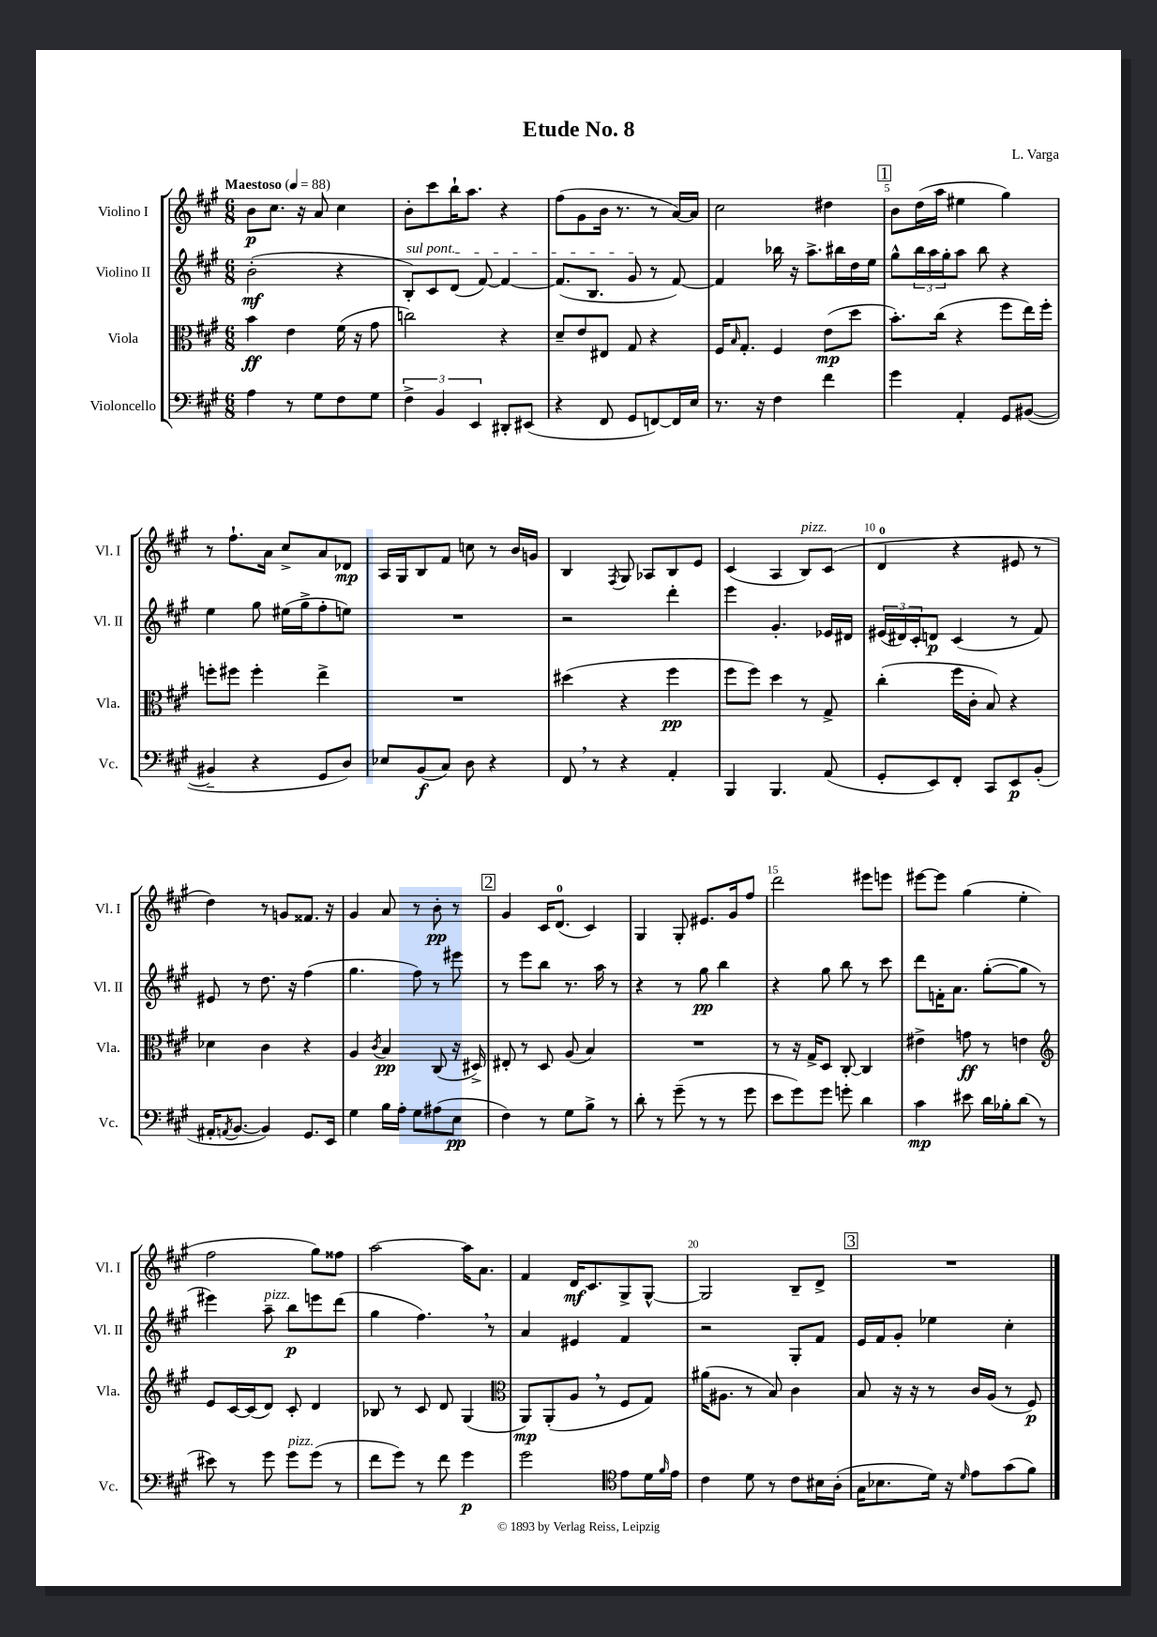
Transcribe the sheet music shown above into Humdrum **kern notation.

**kern	**kern	**kern	**kern
*staff4	*staff3	*staff2	*staff1
*clefF4	*clefC3	*clefG2	*clefG2
*k[f#c#g#]	*k[f#c#g#]	*k[f#c#g#]	*k[f#c#g#]
*M6/8	*M6/8	*M6/8	*M6/8
*MM88	*MM88	*MM88	*MM88
4A	4b	(2b'	8b
.	.	.	8.cc#
8r	4e	.	.
.	.	.	16r
8G#	.	.	8a
8F#	(16f#	4r	4cc#
.	16r	.	.
8G#	8g#	.	.
=	=	=	=
6F#^	2cc)	8B')	8b'
.	.	8c#	8ccc#
6BB	.	.	.
.	.	(8d	16bb`
.	.	.	8.aa
6EE	.	.	.
.	.	[8f#)	.
8DD#'	4r	4f#_	4r
(8EE#	.	.	.
=	=	=	=
4r	8d~	(8.f#]	(8ff#
.	8e	.	8g#
.	.	8.B	.
8FF#	8E#	.	16b
.	.	.	8.r
8GG#	8G#	8g#	.
[8FF)	4r	8r	8r
16FF]	.	[8f#)	[16a)
16E	.	.	16a]
=	=	=	=
8.r	16F#	4f#]	2cc#
.	16qqB	.	.
.	8.G#'	.	.
16r	.	.	.
4F#	4F#	16bb-	.
.	.	16r	.
.	.	8.aa^	.
4f#	(8e	.	4dd#
.	.	16bb#	.
.	8dd	16dd	.
.	.	16ee	.
=	=	=	=
4g#	8.b')	8gg#^^	8b
.	.	24bb	(16dd
.	.	24aa	.
.	(16cc#	.	16aa
.	.	24gg#'	.
4AA'	4r	8aa	4ee#
.	.	8bb	.
8GG#	8ff#	4r	4gg#)
([8BB#	16ee)	.	.
.	16ff#'	.	.
=	=	=	=
4BB#~]	8ff'	4ee	8r
.	8ff#	.	8.ff#`
4r	4ff#'	8gg#	.
.	.	.	16a
.	.	(16ee#	8cc#^
.	.	16gg#^	.
8GG#	4ee^	8ff#'	8a
8D)	.	8ee)	8d-
=	=	=	=
8E-	2.r	2.r	16A
.	.	.	16G#
(8BB	.	.	8B
8C#)	.	.	8f#
8D	.	.	8cc
4r	.	.	8r
.	.	.	16b
.	.	.	16g
=	=	=	=
8FF#	(4dd#	2r	4B
8r	.	.	.
.	.	.	8qF#
4r	4r	.	8G#
.	.	.	8A-
4AA'	4ff#	4ddd'	8B
.	.	.	8e
=	=	=	=
4BBB	8ff#	4eee	(4c#
.	8ff#)	.	.
4.BBB	4dd	4.g#'	4A
.	8r	.	8B)
(8AA	8G#^	16e-	(8c#
.	.	16d#	.
=	=	=	=
8GG#'	(4cc#'	(24e#	4d
.	.	24d#)	.
.	.	24c#'	.
8EE)	.	8d	.
8FF#'	16ff#	(4c#	4r
.	16c#'	.	.
8CC#	8B)	.	.
8EE	4r	8r	8e#
(8BB'	.	8f#)	8r
=	=	=	=
16AA#'	4d-	8e#	4dd)
8qAA	.	.	.
[8.BB	.	.	.
.	.	8r	.
4BB])	4c#	8.dd	8r
.	.	.	8g
.	.	16r	.
8.GG#	4r	(4ff#	8.f##
16EE	.	.	16r
=	=	=	=
4G#	4A	4.gg#	4g#
.	8qc#	.	.
16B	4B	.	8a
16A'	.	.	.
8G#	.	8ff#)	8r
(8A#	(8C#	8r	8b'
8E	16r	8eee#	8r
.	16D#^)	.	.
=	=	=	=
4F#)	8E#'	8r	4g#
.	8r	8eee	.
8r	8D	8bb	16c#
.	.	.	(8.d
8G#	(8A	8.r	.
8B^	4B)	.	4c#)
.	.	16aa	.
8r	.	8r	.
=	=	=	=
8d'	2.r	4r	4G#
8r	.	.	.
(8g#~	.	8r	8G#'
8r	.	8gg#	8.e#
8r	.	4bb	.
.	.	.	16g#
8g#	.	.	8ff#
=	=	=	=
8e	8r	4r	2ddd
8g#)	16r	.	.
.	16G#^	.	.
8g#	8D	8gg#	.
8g'	[8C#'	8bb	.
4d	4C#]	8r	8eee#
.	.	8ccc#	8eee
=	=	=	=
4c#	4e#^	8ddd	[8eee#
.	.	16f'	8eee#]
.	.	8.a	.
8e#	8g	.	(4gg#
16d	8r	([8gg#'	.
16B-'	.	.	.
(8d	4e	8gg#]	4ee'
8r	.	8r	.
=	=	=	=
*	*clefG2	*	*
8e#)	8e	4eee#)	2ff#
8r	[16c#	.	.
.	(16c#]	.	.
8g#	8d)	8aa~	.
8g#	8c#'	8bb	.
(8g#	4d	8eee	8gg#)
8r	.	(8ddd	8ff##
=	=	=	=
8f#	8B-	4gg#	[2aa
8g#)	8r	.	.
8r	8c#	4.ff#)	.
8f#	8d	.	.
4g#	(4G#	.	16aa]
.	.	.	8.a
.	.	8r	.
=	=	=	=
*	*clefC3	*	*
2g#	8AA)	4a	4f#
.	(8AA'	.	.
.	8A	4e#	16d
.	.	.	8.c#
.	8r	.	.
*clefC4	*	*	*
8e	8F#	4f#	8G#^
16d	8G#)	.	[8G#^^
16qqf#	.	.	.
16e	.	.	.
=	=	=	=
4c#	(16a#	2r	2G#]
.	8.A#	.	.
8d	8r	.	.
8r	8B)	.	.
8c#	4c#	8G#'	8B~
16B#	.	8f#	8d^
(16A'	.	.	.
=	=	=	=
16G#	8B	16e	2.r
8.B-	.	16f#	.
.	16r	8g#'	.
.	16r	.	.
16d)	8r	4ee-	.
16r	.	.	.
16qqd	.	.	.
8e	16c#	.	.
.	(16A	.	.
(8g#	8r	4cc#'	.
8f#)	8F#)	.	.
==	==	==	==
*-	*-	*-	*-
